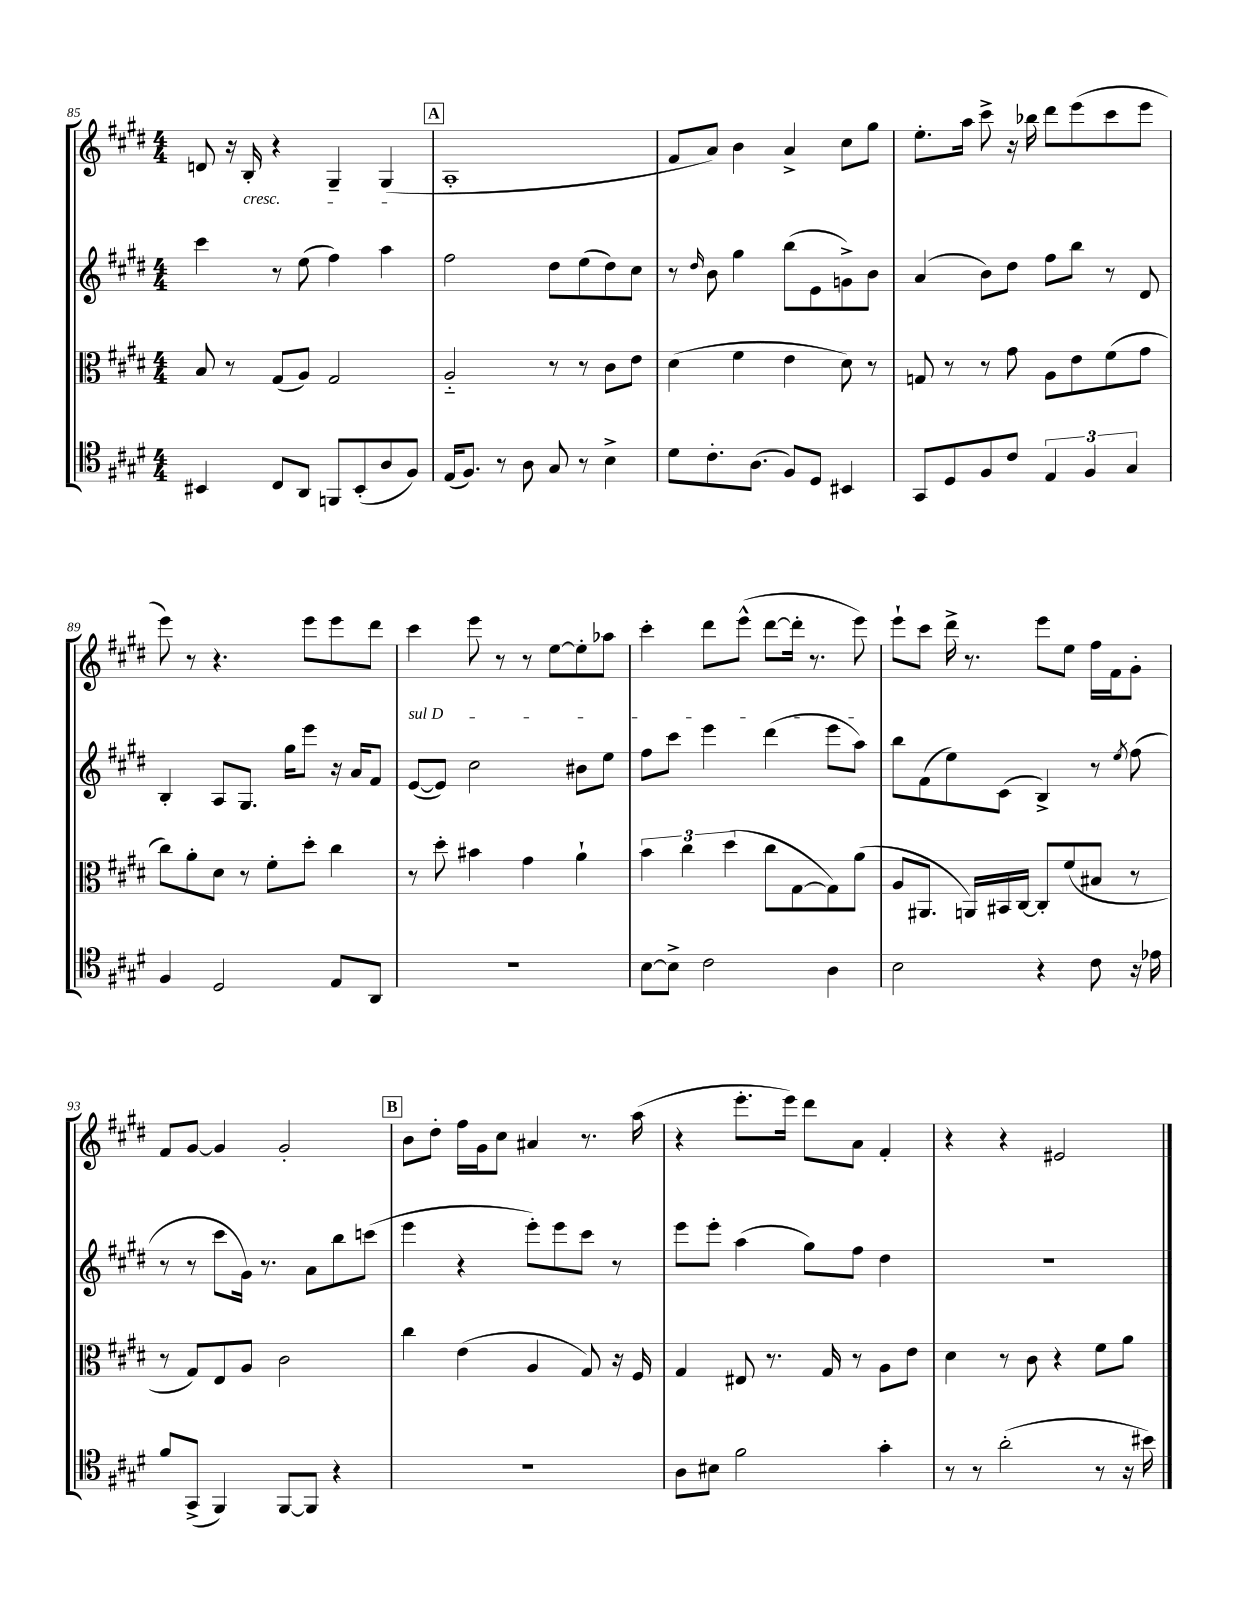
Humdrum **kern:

**kern	**kern	**kern	**kern
*part4	*part3	*part2	*part1
*staff4	*staff3	*staff2	*staff1
*clefC4	*clefC3	*clefG2	*clefG2
*k[f#c#g#d#]	*k[f#c#g#d#]	*k[f#c#g#d#]	*k[f#c#g#d#]
*M4/4	*M4/4	*M4/4	*M4/4
=85	=85	=85	=85
4BB#X/	8B/	4ccc#\	8dn/
.	8r	.	16r
!	!	!	!LO:TX:b:i:t=cresc.
.	.	.	16B'/
8C#/L	(8G#/L	8r	4r
8AA/J	8A/J)	(8ee\	.
8FFn/L	2G#/	4ff#\)	4G#~/
(8BB#'/	.	.	.
8A/	.	4aa\	(4G#/
8F#/J)	.	.	.
!!LO:REH:place=s1:t=A
=86	=86	=86	=86
(16E/KL	2A/	2ff#\	1A'
8.F#/J)	.	.	.
8r	.	.	.
8A\	.	.	.
8G#/	8r	8dd#\L	.
8r	8r	(8ee\	.
4B^\	8c#\L	8dd#\)	.
.	8e\J	8cc#\J	.
=87	=87	=87	=87
8d#\L	(4d#\	8r	8f#/L
.	.	16qqdd#/	.
8.c#'\	.	8b\	8a/J)
.	4f#\	4gg#\	4b\
(8.A\J	.	.	.
8F#/L)	4e\	(8bb\L	4a^/
8D#/J	.	8e\	.
4BB#X/	8d#\)	8gn^\)	8cc#\L
.	8r	8b\J	8gg#\J
=88	=88	=88	=88
8GG#/L	8Gn/	(4a/	8.ee'\L
8D#/	8r	.	.
.	.	.	16aa\Jk
8F#/	8r	8b\L)	8ccc#^\
8c#/J	8g#\	8dd#\J	16r
.	.	.	16bb-X\
6E/	8A\L	8ff#\L	8ddd#\L
.	8e\	8bb\J	(8eee\
6F#/	.	.	.
.	(8f#\	8r	8ccc#\
6G#/	.	.	.
.	8g#\J	8d#/	8eee\J
!!LO:LB:g=z
=89	=89	=89	=89
4F#/	8cc#\L)	4B'/	8eee\)
.	8a'\	.	8r
2D#/	8d#\J	8A/L	4.r
.	8r	8.G#/J	.
.	8f#'\L	.	.
.	.	16gg#\KL	.
.	8dd#'\J	8eee\J	8eee\L
8E/L	4cc#\	16r	8eee\
.	.	16a/KL	.
8AA/J	.	8f#/J	8ddd#\J
=90	=90	=90	=90
!	!	!LO:TX:a:i:t=sul D	!
1r	8r	([8e/L	4ccc#\
.	8dd#'\	8e/J])	.
.	4b#X\	2cc#\	8eee\
.	.	.	8r
.	4g#\	.	8r
.	.	.	[8ee\L
.	4a`\	8b#X\L	8ee'\]
.	.	8ee\J	8aa-X\J
=91	=91	=91	=91
[8B\L	6b\	8ff#\L	4ccc#'\
8B^\J]	.	8ccc#\J	.
.	6cc#\	.	.
2c#\	.	4eee\	8ddd#\L
.	(6dd#\	.	.
.	.	.	(8eee^^\J
.	8cc#\L	(4ddd#\	[8ddd#\L
.	[8G#\	.	16ddd#'\Jk]
.	.	.	8.r
4A\	8G#\])	8eee\L	.
.	(8a\J	8aa\J)	8eee\)
=92	=92	=92	=92
2B\	8A/L	8bb\L	8eee`\L
.	8.AA#X/J	(8f#\	8ccc#\J
.	.	8ee\)	16ddd#^\
.	16AAn/LL)	.	8.r
.	16BB#X/	(8c#\J	.
.	[16C#/JJ	.	.
4r	8C#'/L]	4B^/)	8eee\L
.	(8f#/	.	8ee\J
8c#\	8B#X/J	8r	16ff#\LL
.	.	.	16f#\J
.	.	8qee/	.
16r	8r	(8ff#\	8g#'\J
16e-X\	.	.	.
!!LO:LB:g=z
=93	=93	=93	=93
8f#/L	8r	8r	8f#/L
(8GG#^/J	8G#/L)	8r	[8g#/J
4FF#/)	8E/	8ccc#\L	4g#/]
.	8A/J	16g#\Jk)	.
.	.	8.r	.
[8FF#/L	2c#\	.	2g#'/
8FF#/J]	.	8a\L	.
4r	.	8bb\	.
.	.	(8cccn\J	.
!!LO:REH:place=s1:t=B
=94	=94	=94	=94
1r	4cc#\	4eee\	8b\L
.	.	.	8dd#'\J
.	(4e\	4r	16ff#\LL
.	.	.	16g#\J
.	.	.	8cc#\J
.	4A/	8eee'\L)	4a#X/
.	.	8eee\	.
.	8G#/)	8ccc#\J	8.r
.	16r	8r	.
.	16F#/	.	(16aa\
=95	=95	=95	=95
8A\L	4G#/	8eee\L	4r
8B#X\J	.	8eee'\J	.
2f#\	8E#X/	(4aa\	8.eee'\L
.	8.r	.	.
.	.	.	16eee\Jk)
.	.	8gg#\L)	8ddd#\L
.	16G#/	.	.
.	8r	8ff#\J	8a\J
4g#'\	8A\L	4dd#\	4f#'/
.	8e\J	.	.
=96	=96	=96	=96
8r	4d#\	1r	4r
8r	.	.	.
(2a'\	8r	.	4r
.	8c#\	.	.
.	4r	.	2e#X/
8r	8f#\L	.	.
16r	8a\J	.	.
16b#X\)	.	.	.
==	==	==	==
*-	*-	*-	*-
